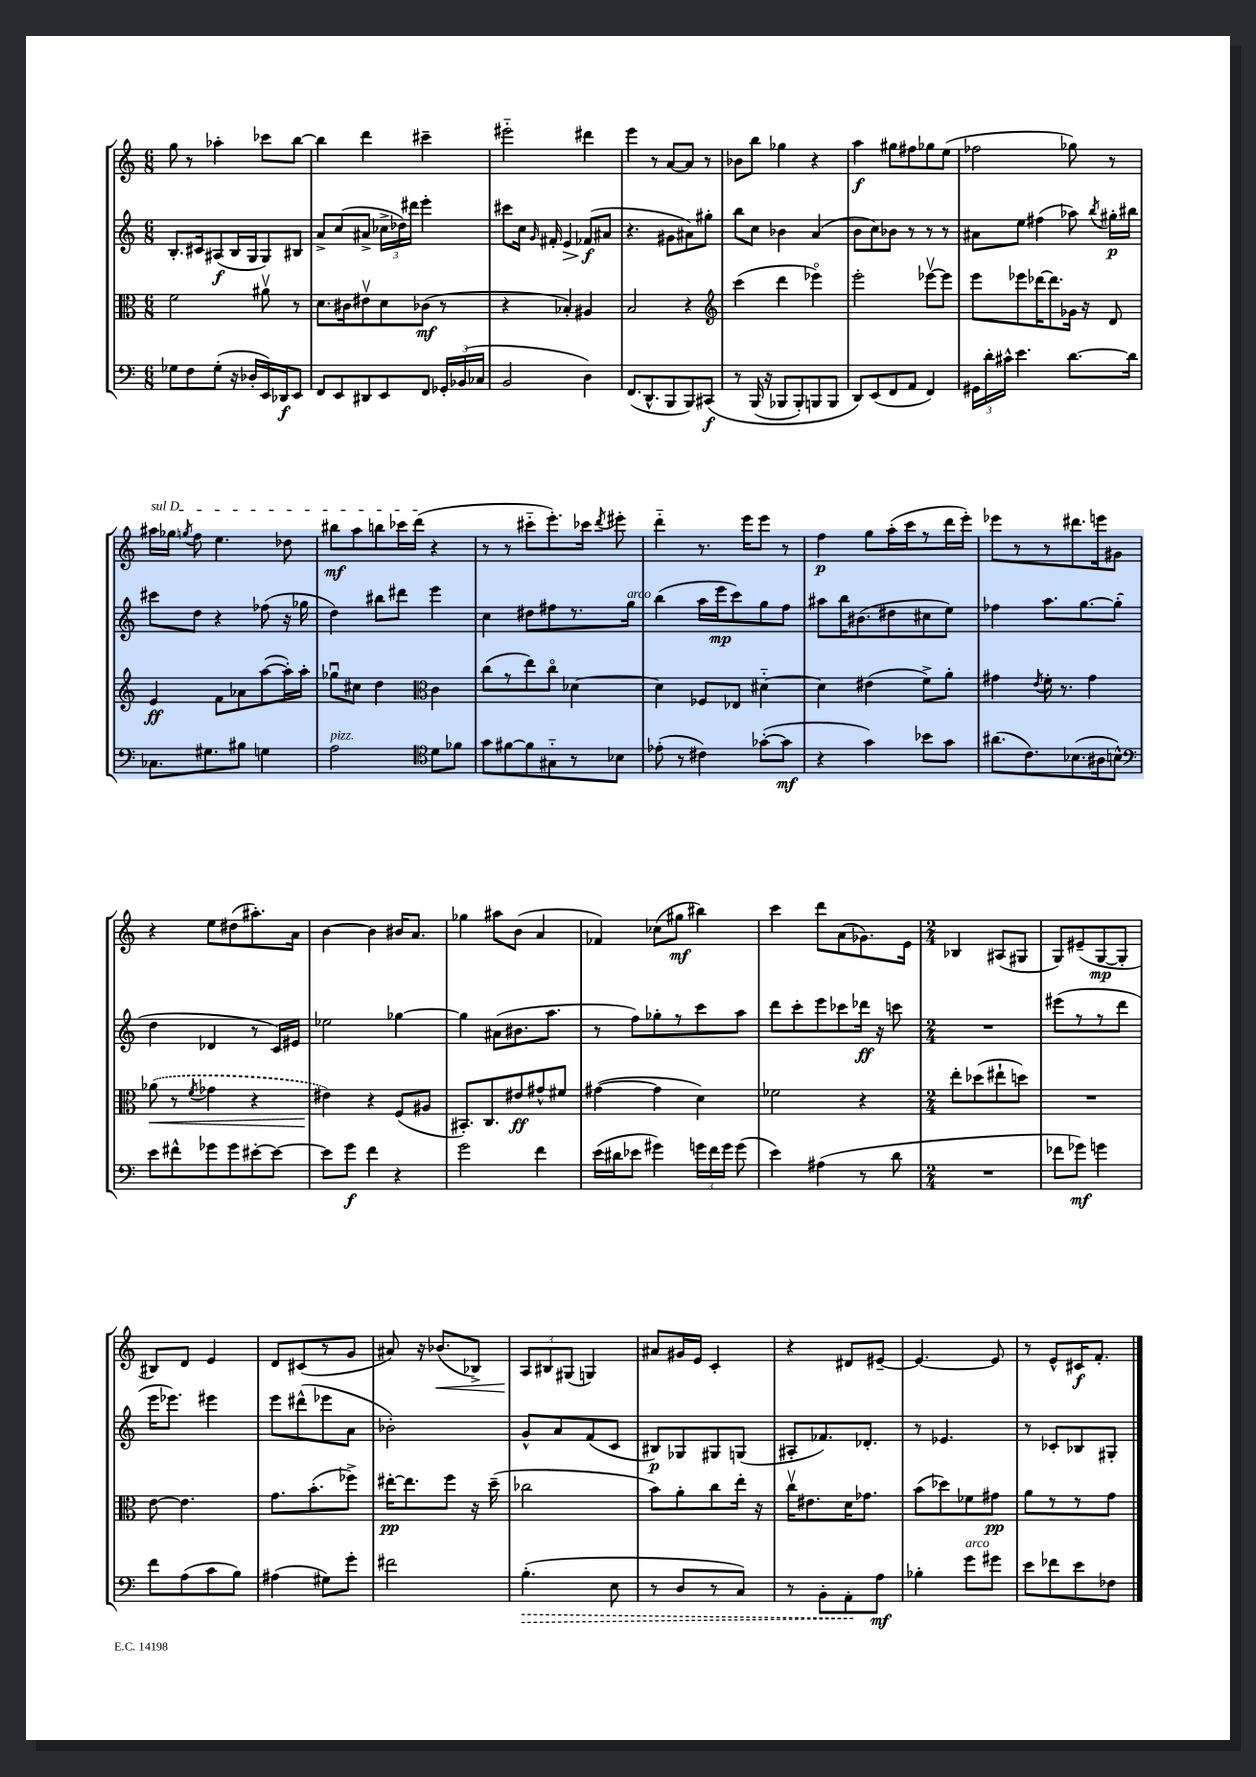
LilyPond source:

<<
\new StaffGroup <<
\new Staff = "s0" {
    \clef treble \key c \major \numericTimeSignature \time 6/8
    \autoBeamOff g''8 r8 aes''4-. ces'''8[ b''8]~ |
    b''4 d'''4 cis'''4-- |
    eis'''2-_ dis'''4 |
    e'''4 r8 a'8[~ a'8] r8 |
    bes'8[ b''8] ges''4 r4 |
    a''4\f gis''8[ fis''8 ges''8 e''8]( |
    fes''2 ges''8) r8 |
    \once \override TextSpanner.bound-details.left.text = \markup { \italic "sul D" } ais''16[\startTextSpan ges''16] \acciaccatura { g''8 } f''8 e''4. des''8 |
    bis''8[\mf a''8 b''8 ces'''16 d'''16]\stopTextSpan( r4 |
    r8 r8 cis'''8[-_ e'''8.-.) ces'''16] \acciaccatura { d'''8 } eis'''8-. |
    d'''4-_ r8. e'''16[ e'''8] r8 |
    f''4\p g''8[ a''16-.( c'''16 r8 d'''16 e'''16]-.) |
    ees'''8[ r8 r8 dis'''8. e'''16 gis'8] |
    r4 e''8[ dis''8( ais''8.-.) a'16] |
    b'4~ b'4 bis'16[ a'8.] |
    ges''4 ais''8[ b'8]( a'4 |
    fes'4) ces''8[( gis''8]\mf bis''4) |
    c'''4 d'''8[ a'8( ges'8.) e'16] |
    \numericTimeSignature \time 2/4 bes4 ais8[( gis8] |
    g8[) eis'8--( g8~\mp g8]-. |
    bis8[) d'8] e'4 |
    d'8[ cis'8( r8 g'8] |
    ais'8) r16 bes'8.[\<( bes8]->) |
    \tuplet 3/2 { a8[\! bis8 gis8]( } g4) |
    ais'8[ gis'16 e'16] c'4-. |
    r4 dis'8[ eis'8]~-- |
    eis'4.~ eis'8 |
    r8 e'8[-^ cis'16\f f'8.]-. \bar "|." |
}
\new Staff = "s1" {
    \clef treble \key c \major \numericTimeSignature \time 6/8
    \autoBeamOff b8.[-. cis'16 ais8\f( b16 g16 g8) bis8] |
    a'8[-> c''8( ais'8]-> \tuplet 3/2 { ces''16[-> des''16) dis'''16] } e'''4-. |
    cis'''8[ c''16] \grace { g'16 } fis'16-. e'4\> fes'8[\f\!( ais'8] |
    r4. gis'8[ ais'8) gis''8]-. |
    b''8[ c''8] bes'4 a'4( |
    b'8[ c''8) bes'8] r8 r8 r8 |
    ais'8[ e''8] fis''4( aes''8) \acciaccatura { b''8 } gis''16[-.\p bis''16] |
    cis'''8[ d''8] r4 fes''8( r16 ges''16 |
    d''4) bis''8[ dis'''8] e'''4 |
    c''4 dis''8[ fis''8 r8. g''16]^\markup { \italic "arco" } |
    b''4( a''16[ e'''16\mp c'''8) g''8 f''8] |
    ais''8[ b''16 bis'8.( dis''8 cis''8 e''8]) |
    fes''4 a''8.[ g''8.~ g''8]-.( |
    d''4 des'4 r8 c'16[) eis'16] |
    ees''2 ges''4~ |
    ges''4 ais'8[( bis'8. a''8.] |
    r8 f''8[) ges''8-. r8 c'''8 a''8] |
    d'''8[ c'''8-. e'''8 ces'''8 des'''16]\ff r16 c'''8 |
    \numericTimeSignature \time 2/4 R2 |
    eis'''8[( r8 r8 d'''8] |
    e'''16[ ees'''8.]) eis'''4 |
    e'''8[ dis'''8-^( ees'''8 a'8] |
    bes'2-.) |
    g'8[-^ a'8 f'8( c'8] |
    bis8[\p) ges8 gis8 g8]( |
    ais8[-. fes'8.) des'8.]-. |
    r8 ees'4. |
    r8 ces'8[-. bes8 gis8]-. \bar "|." |
}
\new Staff = "s2" {
    \clef alto \key c \major \numericTimeSignature \time 6/8
    \autoBeamOff f'2 ais'8\upbow r8 |
    d'8.[ cis'16 eis'8\upbow d'8 ces'8]\mf( r8 |
    r4 bes4-.) ais4 |
    b2 r4 |
    \clef treble c'''4( d'''4 ees'''4\flageolet) |
    e'''2-. ees'''8[~\upbow ees'''8] |
    e'''8[ ees'''8 des'''16~ des'''8. ges'16] r16 d'8 |
    e'4\ff f'8[ aes'8 a''8~( a''16-.) a''16]-. |
    ges''8[\downbow cis''8] d''4 \clef alto c'4 |
    c''8[( r8 e''8) c''8]\flageolet des'4~ |
    des'4 fes8[ ees8] dis'4~-_ |
    dis'4 eis'4( f'8[->) a'8]-. |
    gis'4 \acciaccatura { e'8 } f'16-. r8. gis'4 |
    \once \slurDashed aes'8\<( r8 \acciaccatura { f'8 } ges'4 r4 |
    eis'4\!) r4 f8[( ais8] |
    bis,8.[-.) c8. eis'8\ff gis'8-^ fis'8] |
    gis'4~( gis'4 d'4) |
    fes'2 r4 |
    \numericTimeSignature \time 2/4 e''8[-. des''8( eis''8-! d''8]) |
    R2 |
    e'8~ e'4. |
    g'8.[ b'8.-.( fes''8]->) |
    eis''16[~-.\pp eis''8. f''8] r16 d''16--( |
    ces''2 |
    b'8[) a'8-. c''8 e''16]-. r16 |
    c''16[\upbow eis'8. d'16 ges'8.] |
    b'8[( des''8) fes'8 gis'8]\pp |
    a'8[ r8 r8 g'8] \bar "|." |
}
\new Staff = "s3" {
    \clef bass \key c \major \numericTimeSignature \time 6/8
    \autoBeamOff ges8[ f8 ges8]-.( r16 des16[-. e,16) des,16\f e,8] |
    f,8[ e,8 dis,8 e,8 f,8] \tuplet 3/2 { ges,16[-. bes,16( ces16] } |
    b,2 d4) |
    f,8.[( d,8.-^ b,,8 b,,8) cis,8]\f\( |
    r8 b,,16( r16 bes,,8[ bes,,8-.) b,,8 b,,8] |
    d,8[\) e,8( f,8 a,8] f,4) |
    \tuplet 3/2 { gis,16[ d'16-. cis'16]-^ } e'4. d'8.[~ d'16] |
    ces8.[ gis8. bis8] g4 |
    a2^\markup { \italic "pizz." } \clef tenor d'8[ fes'8] |
    g'8[ fis'8~ fis'8 gis8-_ r8 bes8] |
    ees'8-.( r8 cis'4) ges'8[~-.( ges'8]\mf |
    r4 g'4) bes'8[ g'8] |
    ais'8.[( c'8.) bes8.( ais16 b8]-^) |
    \clef bass e'8[ fis'8-^ ges'8 ges'8 eis'8~-. eis'8]~ |
    eis'8[ g'8]\f f'4 r4 |
    g'2 f'4 |
    e'16[( dis'16 ees'8] gis'4) \tuplet 3/2 { g'16[ f'16 g'16] } g'8( |
    e'4) ais4( r8 d'8 |
    \numericTimeSignature \time 2/4 R2 |
    fes'8[ ges'8]\mf) g'4 |
    f'8[ a8( c'8 b8]) |
    ais4( gis8[) g'8]-. |
    fis'2 |
    \once \override Hairpin.style = #'dashed-line b4.-.\>( e8 |
    r8 d8[ r8 c8]) |
    r8 b,8[-. a,8-.\! a8]\mf |
    bes4-. g'8[^\markup { \italic "arco" } gis'8] |
    e'8[ fes'8 e'8 fes8] \bar "|." |
}
>>
>>
\layout { \context { \Score \remove "Bar_number_engraver" } }
